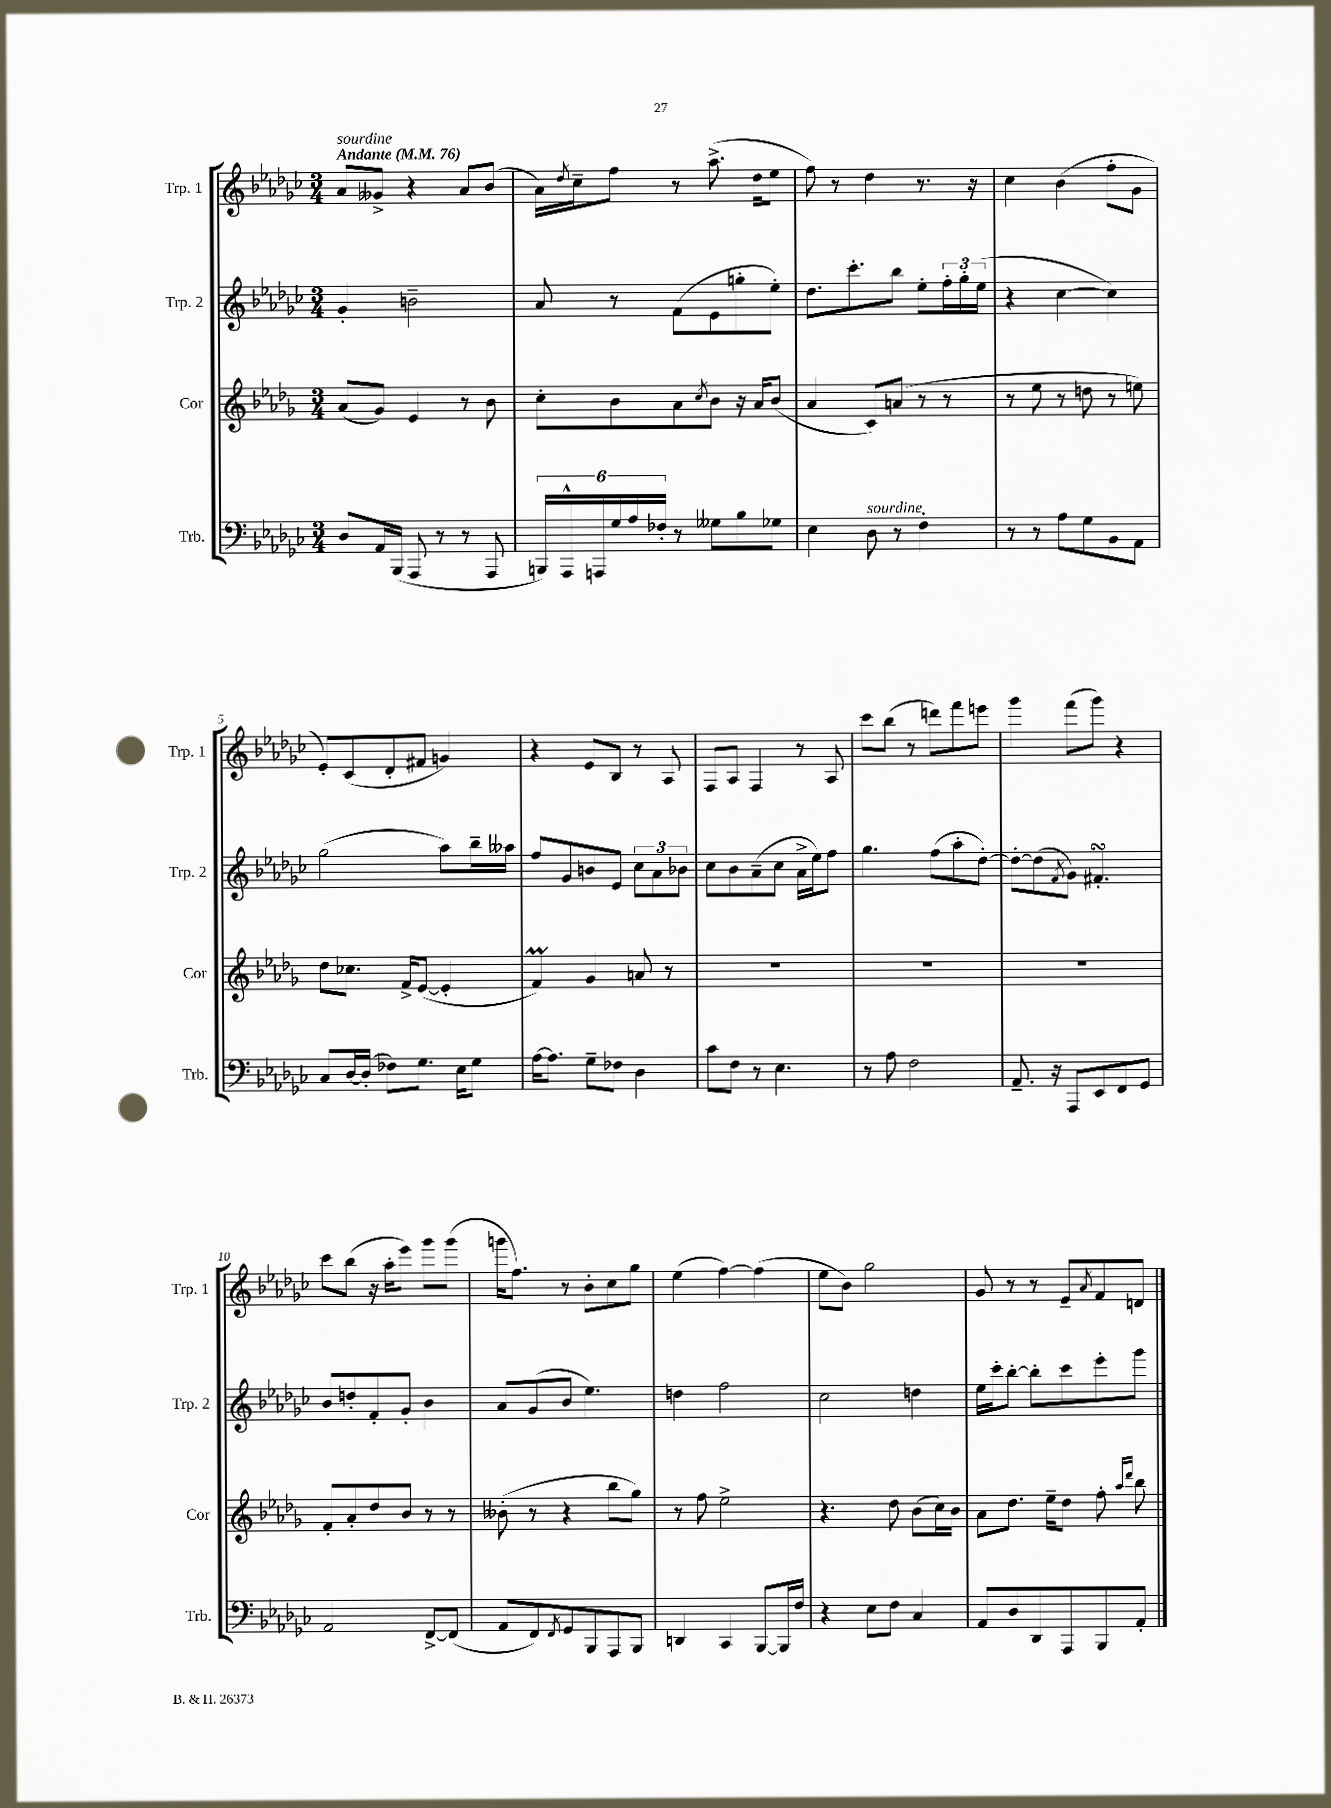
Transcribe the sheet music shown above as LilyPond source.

<<
\new StaffGroup <<
\new Staff = "s0" \with { instrumentName = "Trp. 1" shortInstrumentName = "Trp. 1" } {
    \clef treble \key ges \major \numericTimeSignature \time 3/4 \tempo "Andante" 4 = 76
    aes'8^\markup { \italic "sourdine" } geses'8-> r4 aes'8 bes'8( |
    aes'16) \acciaccatura { des''8 } ces''16-- f''8 r8 aes''8.->( des''16 ees''8 |
    f''8) r8 des''4 r8. r16 |
    ces''4 bes'4( f''8-. ges'8 |
    ees'8-.) ces'8( des'8-. fis'8 g'4) |
    r4 ees'8 bes8 r8 aes8 |
    f8 aes8 f4 r8 aes8 |
    ces'''8 bes''8( r8 d'''8) f'''8 e'''8 |
    ges'''4 f'''8( ges'''8) r4 |
    ces'''8 bes''8( r16 aes''16-. ees'''8) ges'''8 ges'''8( |
    g'''16 f''8.) r8 bes'8-. ces''8 ges''8 |
    ees''4( f''4~) f''4( |
    ees''8 bes'8) ges''2 |
    ges'8 r8 r8 ees'8-- \acciaccatura { aes'8 } f'8 d'8 \bar "|." |
}
\new Staff = "s1" \with { instrumentName = "Trp. 2" shortInstrumentName = "Trp. 2" } {
    \clef treble \key ges \major \numericTimeSignature \time 3/4
    ges'4-. b'2-- |
    aes'8 r8 f'8( ees'8 g''8-. ees''8-.) |
    des''8. ces'''8.-. bes''8 ees''8-. \tuplet 3/2 { f''16-. ges''16-. ees''16( } |
    r4 ces''4~ ces''4) |
    ges''2( aes''8) bes''16-- aeses''16 |
    f''8 ges'8 b'8 ees'8 \tuplet 3/2 { ces''8 aes'8 bes'8 } |
    ces''8 bes'8 aes'8--( ces''8 aes'16-> ees''16) f''8 |
    ges''4. f''8( aes''8-. des''8~-.) |
    des''8~-. des''8( \acciaccatura { f'8 } ges'8) fis'4.-.\turn |
    bes'8 d''8-. f'8-. ges'8-. bes'4 |
    aes'8 ges'8( bes'8 ees''4.) |
    d''4 f''2 |
    ces''2 d''4 |
    ees''16 ces'''16-. bes''8~-. bes''8-. ces'''8 ees'''8-. ges'''8 \bar "|." |
}
\new Staff = "s2" \with { instrumentName = "Cor" shortInstrumentName = "Cor" } {
    \clef treble \key des \major \numericTimeSignature \time 3/4
    aes'8( ges'8) ees'4 r8 bes'8 |
    c''8-. bes'8 aes'8 \acciaccatura { c''8 } bes'8 r16 aes'16 bes'8( |
    aes'4 c'8) a'8( r8 r8 |
    r8 ees''8 r8 d''8 r8 e''8) |
    des''8 ces''8. f'16-> ees'8~( ees'4-. |
    f'4\prall) ges'4 a'8 r8 |
    R2. |
    R2. |
    R2. |
    f'8-. aes'8-. des''8 bes'8 r8 r8 |
    beses'8-.( r8 r4 bes''8 ges''8) |
    r8 f''8 ees''2-> |
    r4. des''8 bes'8( c''16) bes'16 |
    aes'8 des''8. ees''16-- des''8 f''8-. \grace { aes''16 des'''16 } bes''8 \bar "|." |
}
\new Staff = "s3" \with { instrumentName = "Trb." shortInstrumentName = "Trb." } {
    \clef bass \key ges \major \numericTimeSignature \time 3/4
    des8 aes,16 bes,,16( aes,,8 r8 r8 aes,,8 |
    \tuplet 6/4 { b,,16) aes,,16-^ a,,16 ges16 aes16 fes16-. } r8 geses8 bes8 ges8 |
    ees4 des8^\markup { \italic "sourdine" } r8 f4-. |
    r8 r8 aes8 ges8 bes,8 aes,8 |
    ces8 des16~ des16-.( fes8) ges8. ees16 ges8 |
    aes16~ aes8. ges8-- fes8 des4 |
    ces'8 f8 r8 ees4. |
    r8 aes8 f2 |
    aes,8.-- r16 aes,,8 ees,8 f,8 ges,8 |
    aes,2 f,8~-> f,8( |
    aes,8 f,8) \acciaccatura { f,8 } ges,8 bes,,8 aes,,8 bes,,8 |
    d,4 ces,4 bes,,8~ bes,,16 f16 |
    r4 ees8 f8 ces4 |
    aes,8 des8 des,8 aes,,8 bes,,8 aes,8-. \bar "|." |
}
>>
>>
